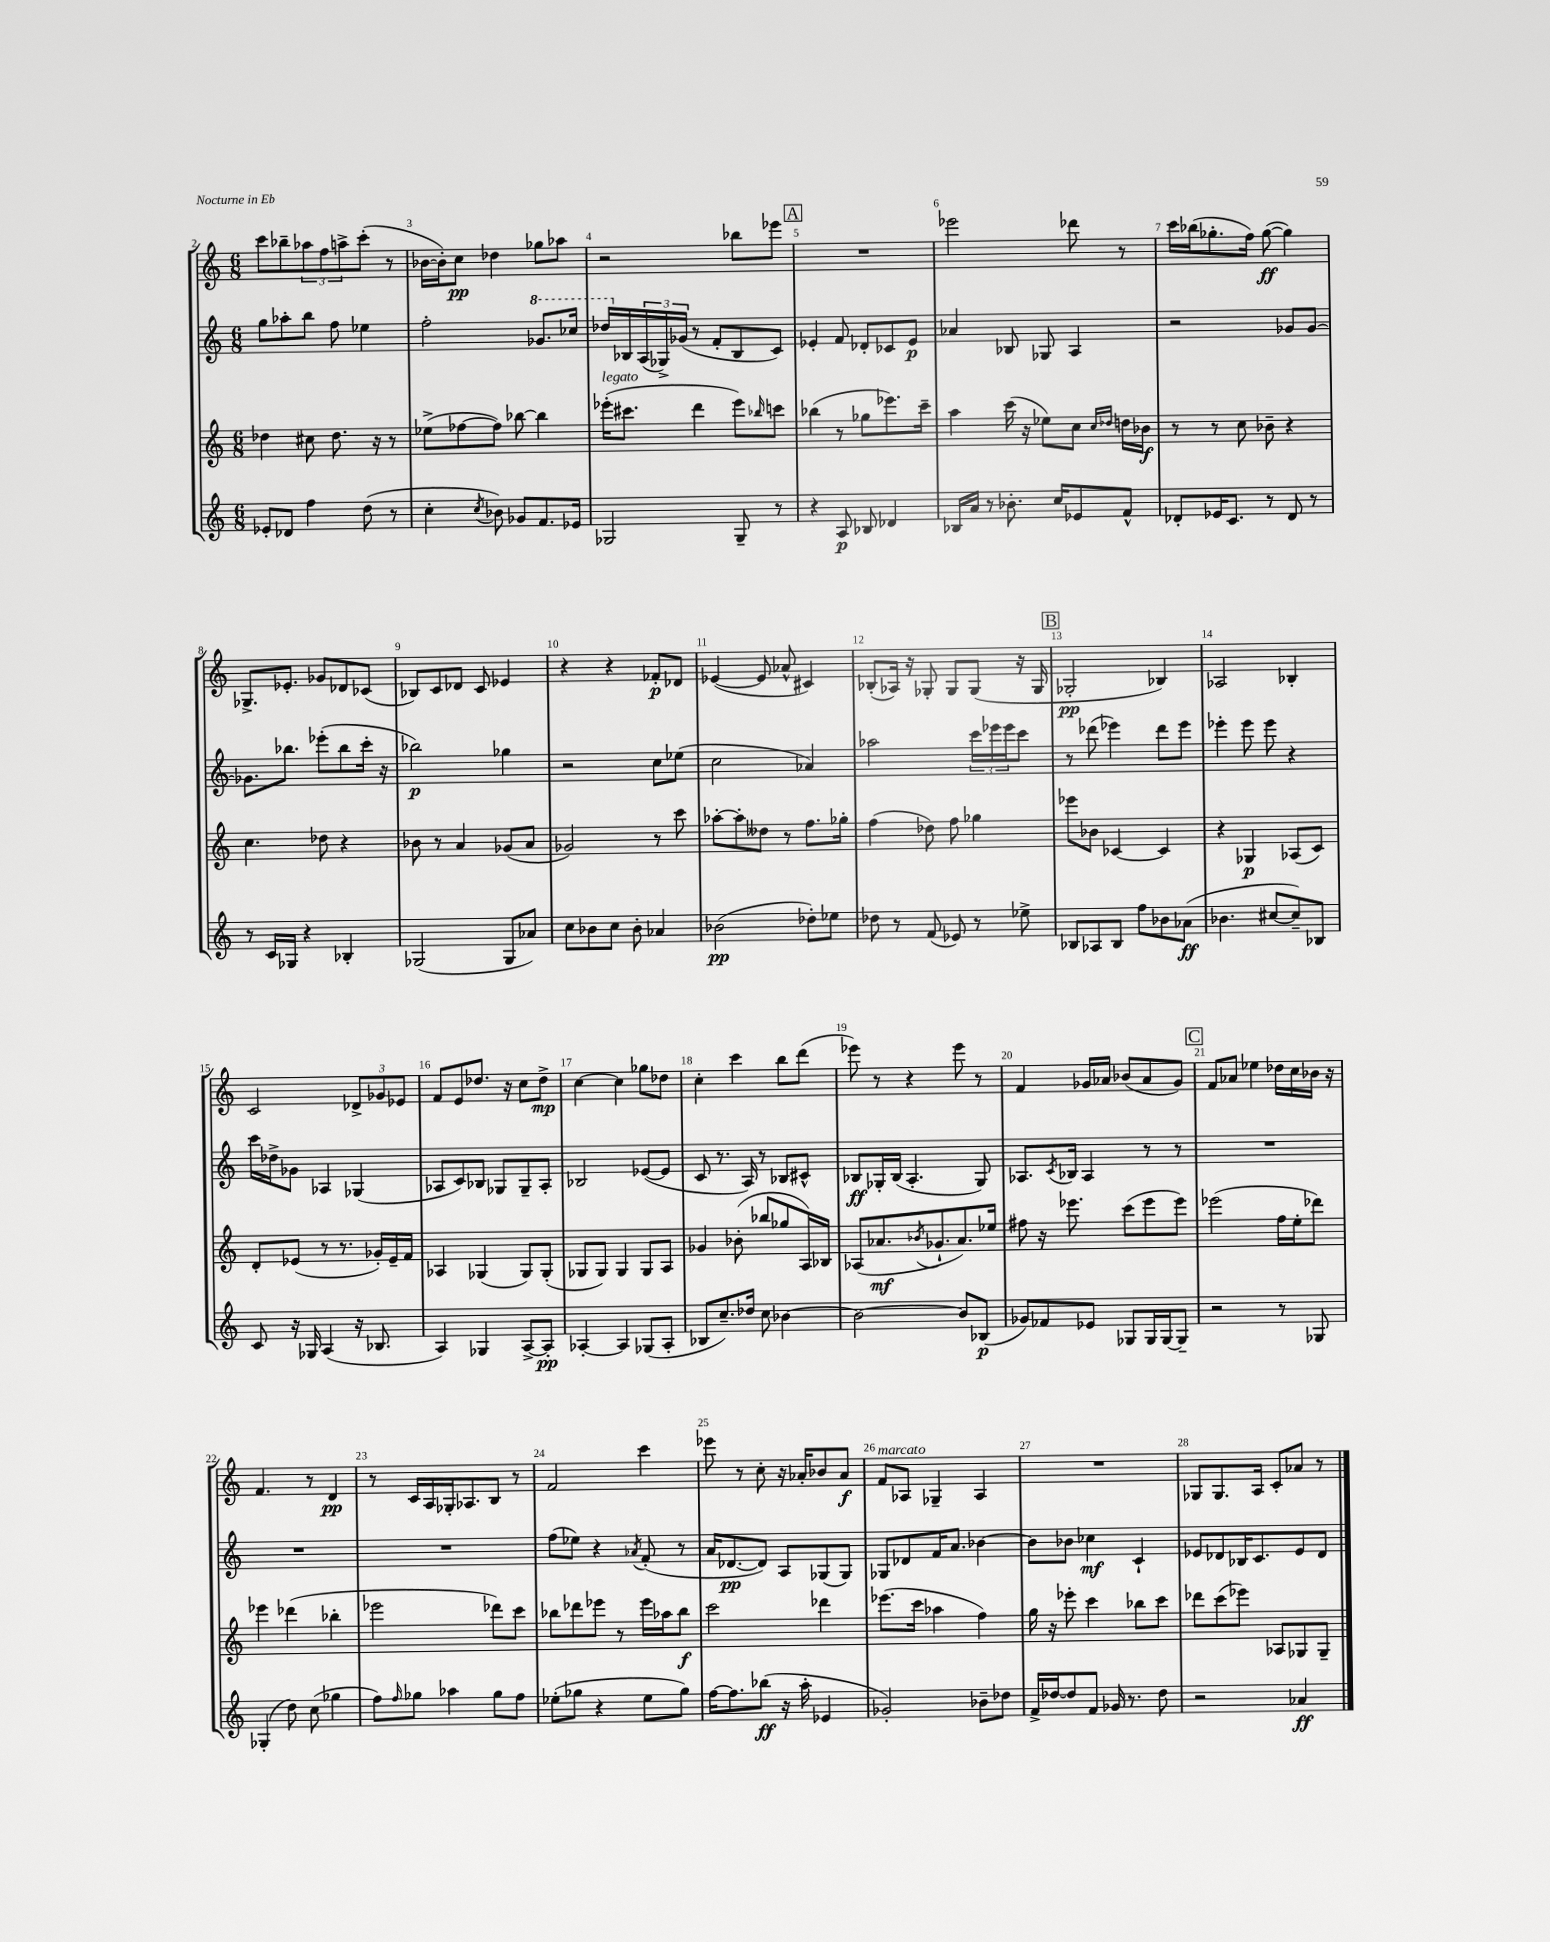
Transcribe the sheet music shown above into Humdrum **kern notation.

**kern	**dynam	**kern	**dynam	**kern	**dynam	**kern	**dynam
*part4	*part4	*part3	*part3	*part2	*part2	*part1	*part1
*staff4	*staff4	*staff3	*staff3	*staff2	*staff2	*staff1	*staff1
*clefG2	*	*clefG2	*	*clefG2	*	*clefG2	*
*k[]	*	*k[]	*	*k[]	*	*k[]	*
*M6/8	*	*M6/8	*	*M6/8	*	*M6/8	*
=2	=2	=2	=2	=2	=2	=2	=2
8e-X'/L	.	4dd-X\	.	8gg\L	.	8ccc\L	.
8d-X/J	.	.	.	8aa-X'\	.	8bb-X~\	.
4ff\	.	8cc#X\	.	8bb\J	.	12aa-X\	.
.	.	.	.	.	.	12ff\	.
.	.	8.dd-\	.	8ff\	.	.	.
.	.	.	.	.	.	12aan^\	.
(8dd\	.	.	.	4ee-X\	.	(8ccc'\J	.
.	.	16r	.	.	.	.	.
8r	.	8r	.	.	.	8r	.
=3	=3	=3	=3	=3	=3	=3	=3
4cc'\	.	(8ee-X^\L	.	2ff'\	.	[16b-X\LL	.
.	.	.	.	.	.	16b-'\J])	.
.	.	[8ff-X\	.	.	.	8cc\J	pp
8qcc/	.	.	.	.	.	.	.
8b-X\)	.	8ff-\J])	.	.	.	4dd-X\	.
8g-X/L	.	[8bb-X\	.	.	.	.	.
*	*	*	*	*8va	*	*	*
8.f/	.	4bb-\]	.	8.gg-X/L	.	8gg-X\L	.
.	.	.	.	.	.	8aa-X\J	.
16e-X/Jk	.	.	.	16ccc-X/Jk	.	.	.
=4	=4	=4	=4	=4	=4	=4	=4
!	!	!LO:TX:a:i:t=legato	!	!	!	!	!
2G-X/	.	(16eee-X'\KL	.	16ddd-X/LL	.	2r	.
*	*	*	*	*X8va	*	*	*
.	.	8.ccc#X\J	.	16B-X/	.	.	.
.	.	.	.	(24A/	.	.	.
.	.	.	.	24G-X^/)	.	.	.
.	.	.	.	(24g-X/JJ	.	.	.
.	.	4ddd\	.	8r	.	.	.
.	.	.	.	8f'/L	.	.	.
8G-~/	.	8eee-\L)	.	8B-/	.	8bb-X\L	.
.	.	16qqbb-X/	.	.	.	.	.
8r	.	8cccn\J	.	8c/J)	.	8eee-X\J	.
!!LO:REH:place=s1:t=A
=5	=5	=5	=5	=5	=5	=5	=5
4r	.	(4bb-X\	.	4e-X'/	.	2.r	.
8A/	p	8r	.	8f/	.	.	.
8B-X/	.	8gg-X\L	.	8d-X'/L	.	.	.
4d-X/	.	8.eee-X\)	.	8c-X/	.	.	.
.	.	.	.	8e-/J	p	.	.
.	.	16ccc~\Jk	.	.	.	.	.
=6	=6	=6	=6	=6	=6	=6	=6
16B-X/LL	.	4aa\	.	4a-X/	.	2eee-X\	.
16a/JJ	.	.	.	.	.	.	.
8r	.	.	.	.	.	.	.
8.b-X'\	.	(16ccc\	.	8B-X/	.	.	.
.	.	16r	.	.	.	.	.
.	.	8ee-X\L)	.	8G-X/	.	.	.
16cc/KL	.	.	.	.	.	.	.
8e-X/	.	8cc\J	.	4A/	.	8ddd-X\	.
.	.	16qqcc/LL	.	.	.	.	.
.	.	16qqdd-X/JJ	.	.	.	.	.
8f^^/J	.	16ddn\LL	.	.	.	8r	.
.	.	16b-X\JJ	f	.	.	.	.
=7	=7	=7	=7	=7	=7	=7	=7
8d-X'/L	.	8r	.	2r	.	16ccc\LL	.
.	.	.	.	.	.	(16bb-X\J	.
16e-X/K	.	8r	.	.	.	8.gg-X'\	.
8.c/J	.	.	.	.	.	.	.
.	.	8cc\	.	.	.	.	.
.	.	.	.	.	.	16ff\Jk)	.
8r	.	8b-X~\	.	.	.	([8gg-\	ff
8d-/	.	4r	.	8g-X/L	.	4gg-\])	.
8r	.	.	.	[8g-/J	.	.	.
!!LO:LB:g=z
=8	=8	=8	=8	=8	=8	=8	=8
8r	.	4.cc\	.	8.g-X\L]	.	8.G-X^/L	.
16c/LL	.	.	.	.	.	.	.
16G-X/JJ	.	.	.	8.bb-X\J	.	8.e-X'/J	.
4r	.	.	.	.	.	.	.
.	.	8dd-X\	.	(8eee-X'\L	.	8g-X/L	.
4B-X'/	.	4r	.	8bb-\	.	8d-X/	.
.	.	.	.	16ccc'\Jk	.	(8c-X/J	.
.	.	.	.	16r	.	.	.
=9	=9	=9	=9	=9	=9	=9	=9
(2G-X/	.	8b-X\	.	2bb-X\)	p	8B-X/L)	.
.	.	8r	.	.	.	8c/	.
.	.	4a/	.	.	.	8d-X/J	.
.	.	.	.	.	.	8c/	.
8G-/L	.	(8g-X/L	.	4gg-X\	.	4e-X/	.
8a-X/J)	.	8a/J	.	.	.	.	.
=10	=10	=10	=10	=10	=10	=10	=10
8cc\L	.	2g-X/)	.	2r	.	4r	.
8b-X\	.	.	.	.	.	.	.
8cc\J	.	.	.	.	.	4r	.
8b-'\	.	.	.	.	.	.	.
4a-X/	.	8r	.	8cc\L	.	8f-X'/L	p
.	.	8ccc\	.	(8ee-X\J	.	8d-X/J	.
=11	=11	=11	=11	=11	=11	=11	=11
(2b-X\	pp	[8aa-X'\L	.	2cc\	.	([4e-X/	.
.	.	8aa-'\]	.	.	.	.	.
.	.	8dd--X\J	.	.	.	8e-/]	.
.	.	8r	.	.	.	8a-X^^/	.
8dd-X'\L)	.	8.ff\L	.	4a-X/)	.	4c#X/)	.
8ee-X\J	.	.	.	.	.	.	.
.	.	16gg-X'\Jk	.	.	.	.	.
=12	=12	=12	=12	=12	=12	=12	=12
8dd-X\	.	(4ff\	.	2aa-X\	.	(8B-X'/L	.
8r	.	.	.	.	.	16A-X/Jk)	.
.	.	.	.	.	.	16r	.
(8f/	.	8dd-X\)	.	.	.	8G-X'/	.
8e-X/)	.	8ff\	.	.	.	8G-/L	.
8r	.	4gg-X\	.	24ccc\LL	.	(8G-/J	.
.	.	.	.	24eee-X\	.	.	.
.	.	.	.	24eee-\J	.	.	.
8ee-X^\	.	.	.	8ccc\J	.	16r	.
.	.	.	.	.	.	16G-/	.
!!LO:REH:place=s1:t=B
=13	=13	=13	=13	=13	=13	=13	=13
8B-X/L	.	8eee-X\L	.	8r	.	2G-X'/	pp
8A-X/	.	8b-X\J	.	(8ddd-X\	.	.	.
8B-/J	.	[4c-X/	.	4eee-X\)	.	.	.
8ff\L	.	.	.	.	.	.	.
8b-X\	.	4c-/]	.	8ddd-\L	.	4B-X/)	.
(8a-X\J	ff	.	.	8eee-\J	.	.	.
=14	=14	=14	=14	=14	=14	=14	=14
4.b-X\	.	4r	.	4eee-X'\	.	2A-X/	.
.	.	4G-X/	p	8eee-\	.	.	.
[8cc#X/L	.	.	.	8eee-\	.	.	.
8cc#~/])	.	(8A-X/L	.	4r	.	4B-X'/	.
8B-X/J	.	8c/J)	.	.	.	.	.
!!LO:LB:g=z
=15	=15	=15	=15	=15	=15	=15	=15
8c/	.	8d'/L	.	16ccc\LL	.	2c/	.
.	.	.	.	16dd-X^\J	.	.	.
16r	.	(8e-X/J	.	8g-X\J	.	.	.
16G-X/	.	.	.	.	.	.	.
(4A/	.	8r	.	4A-X/	.	.	.
.	.	8.r	.	.	.	.	.
16r	.	.	.	(4G-X/	.	12d-X^/L	.
8.B-X/	.	16g-X'/LL)	.	.	.	.	.
.	.	.	.	.	.	12g-X/	.
.	.	16e-~/	.	.	.	.	.
.	.	.	.	.	.	12e-X/J	.
.	.	16f/JJ	.	.	.	.	.
=16	=16	=16	=16	=16	=16	=16	=16
4A/)	.	4A-X/	.	8A-X/L	.	8f/L	.
.	.	.	.	8c/)	.	8e/	.
4G-X/	.	(4G-X/	.	8B-X/J	.	8.dd-X/J	.
.	.	.	.	8G-X/L	.	.	.
.	.	.	.	.	.	16r	.
[8A^/L	.	8G-/L)	.	8G-~/	.	8cc\L	.
8A'/J]	pp	(8G-'/J	.	8A-'/J	.	8dd-^\J	mp
=17	=17	=17	=17	=17	=17	=17	=17
[4A-X'/	.	8G-X/L	.	2B-X/	.	[4cc\	.
.	.	8G-/J)	.	.	.	.	.
4A-/]	.	4G-/	.	.	.	4cc\]	.
(8G-X/L	.	8G-/L	.	([8e-X/L	.	8gg-X\L	.
8A-'/J	.	8A/J	.	8e-/J]	.	8dd-X\J	.
=18	=18	=18	=18	=18	=18	=18	=18
8B-X/L	.	4g-X/	.	8c/	.	4cc'\	.
8.cc~/)	.	.	.	8.r	.	.	.
.	.	(8b-X'\	.	.	.	4ccc\	.
16dd-X/Jk	.	.	.	16A/)	.	.	.
8cc\	.	8bb-X/L	.	8r	.	.	.
[4b-X\	.	8gg-X/	.	8B-X/L	.	8bb\L	.
.	.	16A/L)	.	8c#X^^/J	.	(8ddd\J	.
.	.	16B-X/JJ	.	.	.	.	.
=19	=19	=19	=19	=19	=19	=19	=19
2b-\_	.	(8A-X/L	.	8B-X/L	ff	8eee-X\)	.
.	.	8.a-X/	mf	16G-X'/L	.	8r	.
.	.	.	.	(16B-/JJ	.	.	.
.	.	.	.	4.A'/	.	4r	.
.	.	8qb-X/	.	.	.	.	.
.	.	8.g-X`/	.	.	.	.	.
8b-/L]	.	8.a-/)	.	.	.	8eee-\	.
(8B-X/J	p	.	.	8G-/)	.	8r	.
.	.	16ee-X/Jk	.	.	.	.	.
=20	=20	=20	=20	=20	=20	=20	=20
8g-X/L)	.	8ff#X\	.	8.A-X/L	.	4f/	.
8f-X/	.	16r	.	.	.	.	.
.	.	.	.	8qc/	.	.	.
.	.	8.eee-X\	.	16B-X/Jk	.	.	.
8e-X/J	.	.	.	4A-/	.	16g-X/LL	.
.	.	.	.	.	.	16a-X/JJ	.
8G-X/L	.	(8ccc\L	.	.	.	(8b-X/L	.
16G-/L	.	8eee-\	.	8r	.	8a-/	.
[16G-/J	.	.	.	.	.	.	.
8G-~/J]	.	8eee-\J)	.	8r	.	8g-/J)	.
!!LO:REH:place=s1:t=C
=21	=21	=21	=21	=21	=21	=21	=21
2r	.	(2eee-X\	.	2.r	.	8f/L	.
.	.	.	.	.	.	8a-X/J	.
.	.	.	.	.	.	4ee-X\	.
8r	.	16ff\LL	.	.	.	16dd-X\LL	.
.	.	16ee'\J	.	.	.	16cc\	.
8G-X/	.	8ddd-X\J)	.	.	.	16b-X\JJ	.
.	.	.	.	.	.	16r	.
!!LO:LB:g=z
=22	=22	=22	=22	=22	=22	=22	=22
(4G-X'/	.	4eee-X\	.	2.r	.	4.f/	.
8dd\)	.	(4ddd-X\	.	.	.	.	.
(8cc\	.	.	.	.	.	8r	.
4gg-X\	.	4bb-X'\	.	.	.	4d/	pp
=23	=23	=23	=23	=23	=23	=23	=23
8ff\L)	.	2eee-X\	.	2.r	.	8r	.
16qqff/	.	.	.	.	.	.	.
8gg-X\J	.	.	.	.	.	16c/LL	.
.	.	.	.	.	.	16A/	.
4aa-X\	.	.	.	.	.	16G-X'/J	.
.	.	.	.	.	.	8.A-X/	.
8gg-\L	.	8ddd-X\L)	.	.	.	8B/J	.
8ff\J	.	8ccc\J	.	.	.	8r	.
=24	=24	=24	=24	=24	=24	=24	=24
(8ee-X'\L	.	8bb-X\L	.	(8ff\L	.	2f/	.
8gg-X\J	.	8ddd-X\	.	8ee-X\J)	.	.	.
4r	.	8eee-X\J	.	4r	.	.	.
.	.	8r	.	.	.	.	.
.	.	.	.	8qa-X/	.	.	.
8ee-\L	.	16eee-\LL	.	(8f'/	.	4ccc\	.
.	.	16aa-X\J	.	.	.	.	.
8gg-\J)	.	8bb-\J	f	8r	.	.	.
=25	=25	=25	=25	=25	=25	=25	=25
[16ff\KL	.	2ccc\	.	16a/KL	.	8eee-X\	.
8.ff\]	.	.	.	[8.d-X/	pp	.	.
.	.	.	.	.	.	8r	.
(8bb-X\J	ff	.	.	8d-/J])	.	8cc'\	.
16r	.	.	.	8A/L	.	16r	.
16aa'\	.	.	.	.	.	16a-X'/KL	.
4e-X/	.	4ddd-X\	.	(8G-X/	.	8b-X/	.
.	.	.	.	8G-/J)	.	8a-/J	f
=26	=26	=26	=26	=26	=26	=26	=26
!	!	!	!	!	!	!LO:TX:a:i:t=marcato	!
2g-X'/)	.	(8.eee-X\L	.	8G-X/L	.	8f/L	.
.	.	.	.	8d-X/	.	8A-X/J	.
.	.	16ccc\Jk	.	.	.	.	.
.	.	4aa-X\	.	16f/K	.	4G-X~/	.
.	.	.	.	8.a/J	.	.	.
8b-X~\L	.	4ff\)	.	[4b-X\	.	4A-/	.
8dd-X\J	.	.	.	.	.	.	.
=27	=27	=27	=27	=27	=27	=27	=27
16f^/LL	.	16gg\	.	8b-\L]	.	2.r	.
[16dd-X/J	.	16r	.	.	.	.	.
8dd-/]	.	8eee-X'\	.	8b-X\J	.	.	.
8f/J	.	4ccc\	.	4cc-X\	mf	.	.
16g-X/	.	.	.	.	.	.	.
8.r	.	.	.	.	.	.	.
.	.	8bb-X\L	.	4c`/	.	.	.
8dd-\	.	8ccc\J	.	.	.	.	.
=28	=28	=28	=28	=28	=28	=28	=28
2r	.	8ddd-X\L	.	8e-X/L	.	8G-X/L	.
.	.	(8ccc\	.	8d-X/	.	8.G-/	.
.	.	8eee-X\J)	.	16B-X/K	.	.	.
.	.	.	.	8.c/	.	16A/Jk	.
.	.	8A-X/L	.	.	.	8c'/L	.
4a-X/	ff	8G-X/	.	8e-/	.	8a-X/J	.
.	.	8G-~/J	.	8d-/J	.	8r	.
==	==	==	==	==	==	==	==
*-	*-	*-	*-	*-	*-	*-	*-
